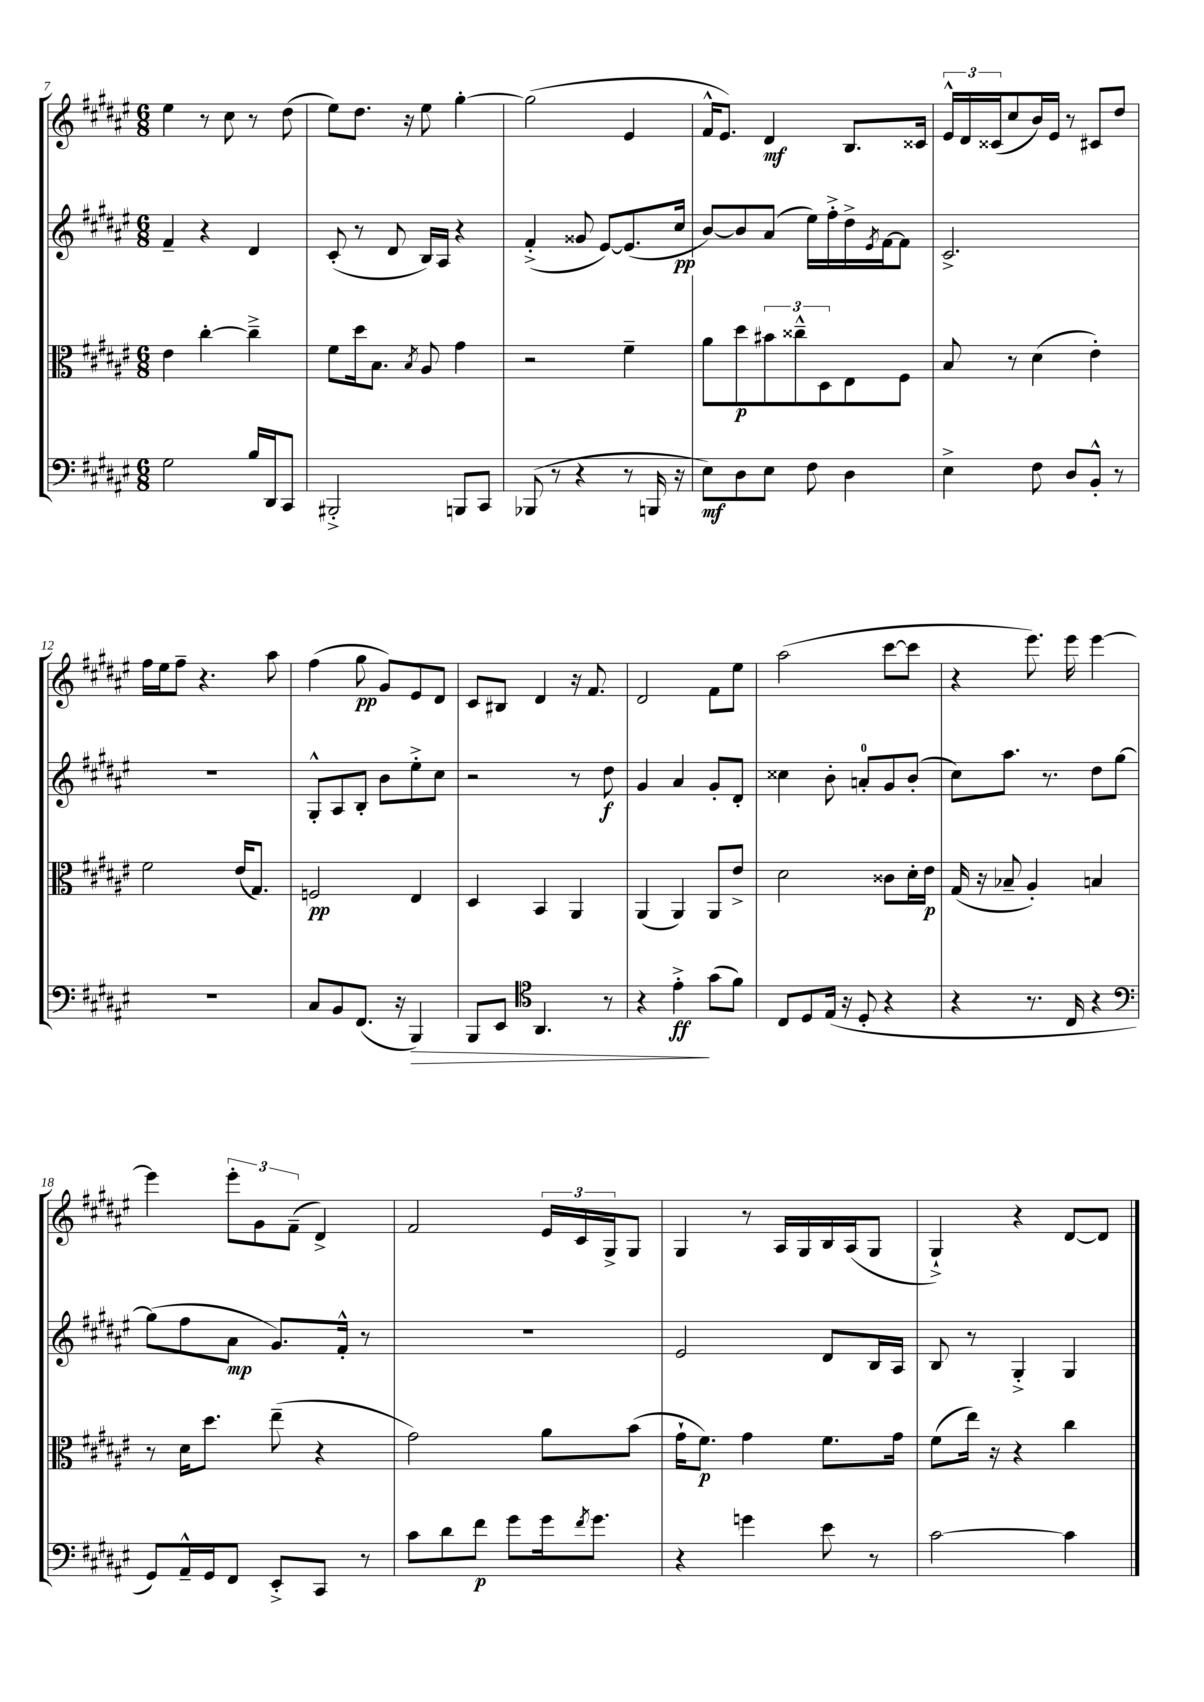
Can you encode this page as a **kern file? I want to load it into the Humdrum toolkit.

**kern	**kern	**kern	**kern
*staff4	*staff3	*staff2	*staff1
*clefF4	*clefC3	*clefG2	*clefG2
*k[f#c#g#d#a#e#]	*k[f#c#g#d#a#e#]	*k[f#c#g#d#a#e#]	*k[f#c#g#d#a#e#]
*M6/8	*M6/8	*M6/8	*M6/8
2G#	4e#	4f#~	4ee#
.	[4cc#'	4r	8r
.	.	.	8cc#
16B	4cc#~^]	4d#	8r
16DD#	.	.	.
8CC#	.	.	(8dd#
=	=	=	=
2BBB#'^	8f#	(8c#'	8ee#)
.	16dd#	8r	8.dd#
.	8.B	.	.
.	.	8d#	.
.	.	.	16r
.	8qB	.	.
.	8A#	16B)	8ee#
.	.	16A#	.
8BBB	4g#	4r	[4gg#'
8CC#	.	.	.
=	=	=	=
(8BBB-	2r	(4f#'^	(2gg#]
8r	.	.	.
4r	.	8g##	.
.	.	[8e#)	.
8r	4f#~	(8.e#]	4e#
16BBB	.	.	.
16r	.	16cc#	.
=	=	=	=
8E#)	8a#	[8b)	16f#^^
.	.	.	8.e#)
8D#	8dd#	8b]	.
8E#	12b#	(8a#	4d#
.	12cc##~^^	.	.
8F#	.	16ee#)	.
.	12D#	.	.
.	.	16ff#'^	.
4D#	8E#	16dd#^	8.B
.	.	8qe#	.
.	.	[16f#	.
.	8F#	8f#]	.
.	.	.	16c##
=	=	=	=
4E#^	8B	2.c#^	24e#^^
.	.	.	24d#
.	.	.	(24c##
.	8r	.	8cc#
8F#	(4d#	.	16b)
.	.	.	16e#
8D#	.	.	8r
8BB'^^	4e#')	.	8c#
8r	.	.	8dd#
=	=	=	=
2.r	2f#	2.r	16ff#
.	.	.	16ee#
.	.	.	8ff#~
.	.	.	4.r
.	(16e#	.	.
.	8.G#)	.	.
.	.	.	8aa#
=	=	=	=
8C#	2F	8G#'^^	(4ff#
8BB	.	8A#	.
(8.FF#	.	8B'	8gg#
.	.	8b	8g#)
16r	.	.	.
4BBB)	4E#	8ee#'^	8e#
.	.	8cc#	8d#
=	=	=	=
8BBB	4D#	2r	8c#
8EE#	.	.	8B#
*clefC4	*	*	*
4.AA#	4BB	.	4d#
.	4AA#	8r	16r
.	.	.	8.f#
8r	.	8dd#	.
=	=	=	=
4r	(4AA#	4g#	2d#
4e#'^	4AA#)	4a#	.
(8g#	8AA#	8g#'	8f#
8f#)	8e#^	8d#'	8ee#
=	=	=	=
8C#	2d#	4cc##	(2aa#
8D#	.	.	.
(16E#	.	8b'	.
16r	.	.	.
8D#'	.	8a'	.
4r	8c##	8g#	[8ccc#
.	16d#'	(8b'	8ccc#]
.	16e#	.	.
=	=	=	=
4r	(16G#	8cc#)	4r
.	16r	.	.
.	8B-~	8.aa#	.
8.r	4A#')	.	8.eee#)
.	.	8.r	.
16C#	.	.	16eee#
4r	4B	8dd#	[4eee#
.	.	[8gg#	.
=	=	=	=
*clefF4	*	*	*
8GG#)	8r	(8gg#]	4eee#]
16AA#~^^	16d#	8ff#	.
16GG#	8.dd#	.	.
8FF#	.	8a#	12eee#'
.	.	.	12g#
8EE#'^	(8ee#~	8.g#)	.
.	.	.	(12f#~
8CC#	4r	.	4d#^)
.	.	16f#'^^	.
8r	.	8r	.
=	=	=	=
8c#	2g#)	2.r	2f#
8d#	.	.	.
8f#	.	.	.
8g#	.	.	.
16g#	8a#	.	24e#
.	.	.	24c#
8qf#	.	.	.
8.g#	.	.	.
.	.	.	24G#^
.	(8b	.	8G#
=	=	=	=
4r	16g#`	2e#	4G#
.	8.f#)	.	.
4g	4g#	.	8r
.	.	.	16A#
.	.	.	16G#
8e#	8.f#	8d#	16B
.	.	.	(16A#
8r	.	16B	8G#
.	16g#	16A#	.
=	=	=	=
[2c#	(8f#	8B	4G#`^)
.	16ee#)	8r	.
.	16r	.	.
.	4r	4G#'^	4r
4c#]	4cc#	4G#	[8d#
.	.	.	8d#]
==	==	==	==
*-	*-	*-	*-
